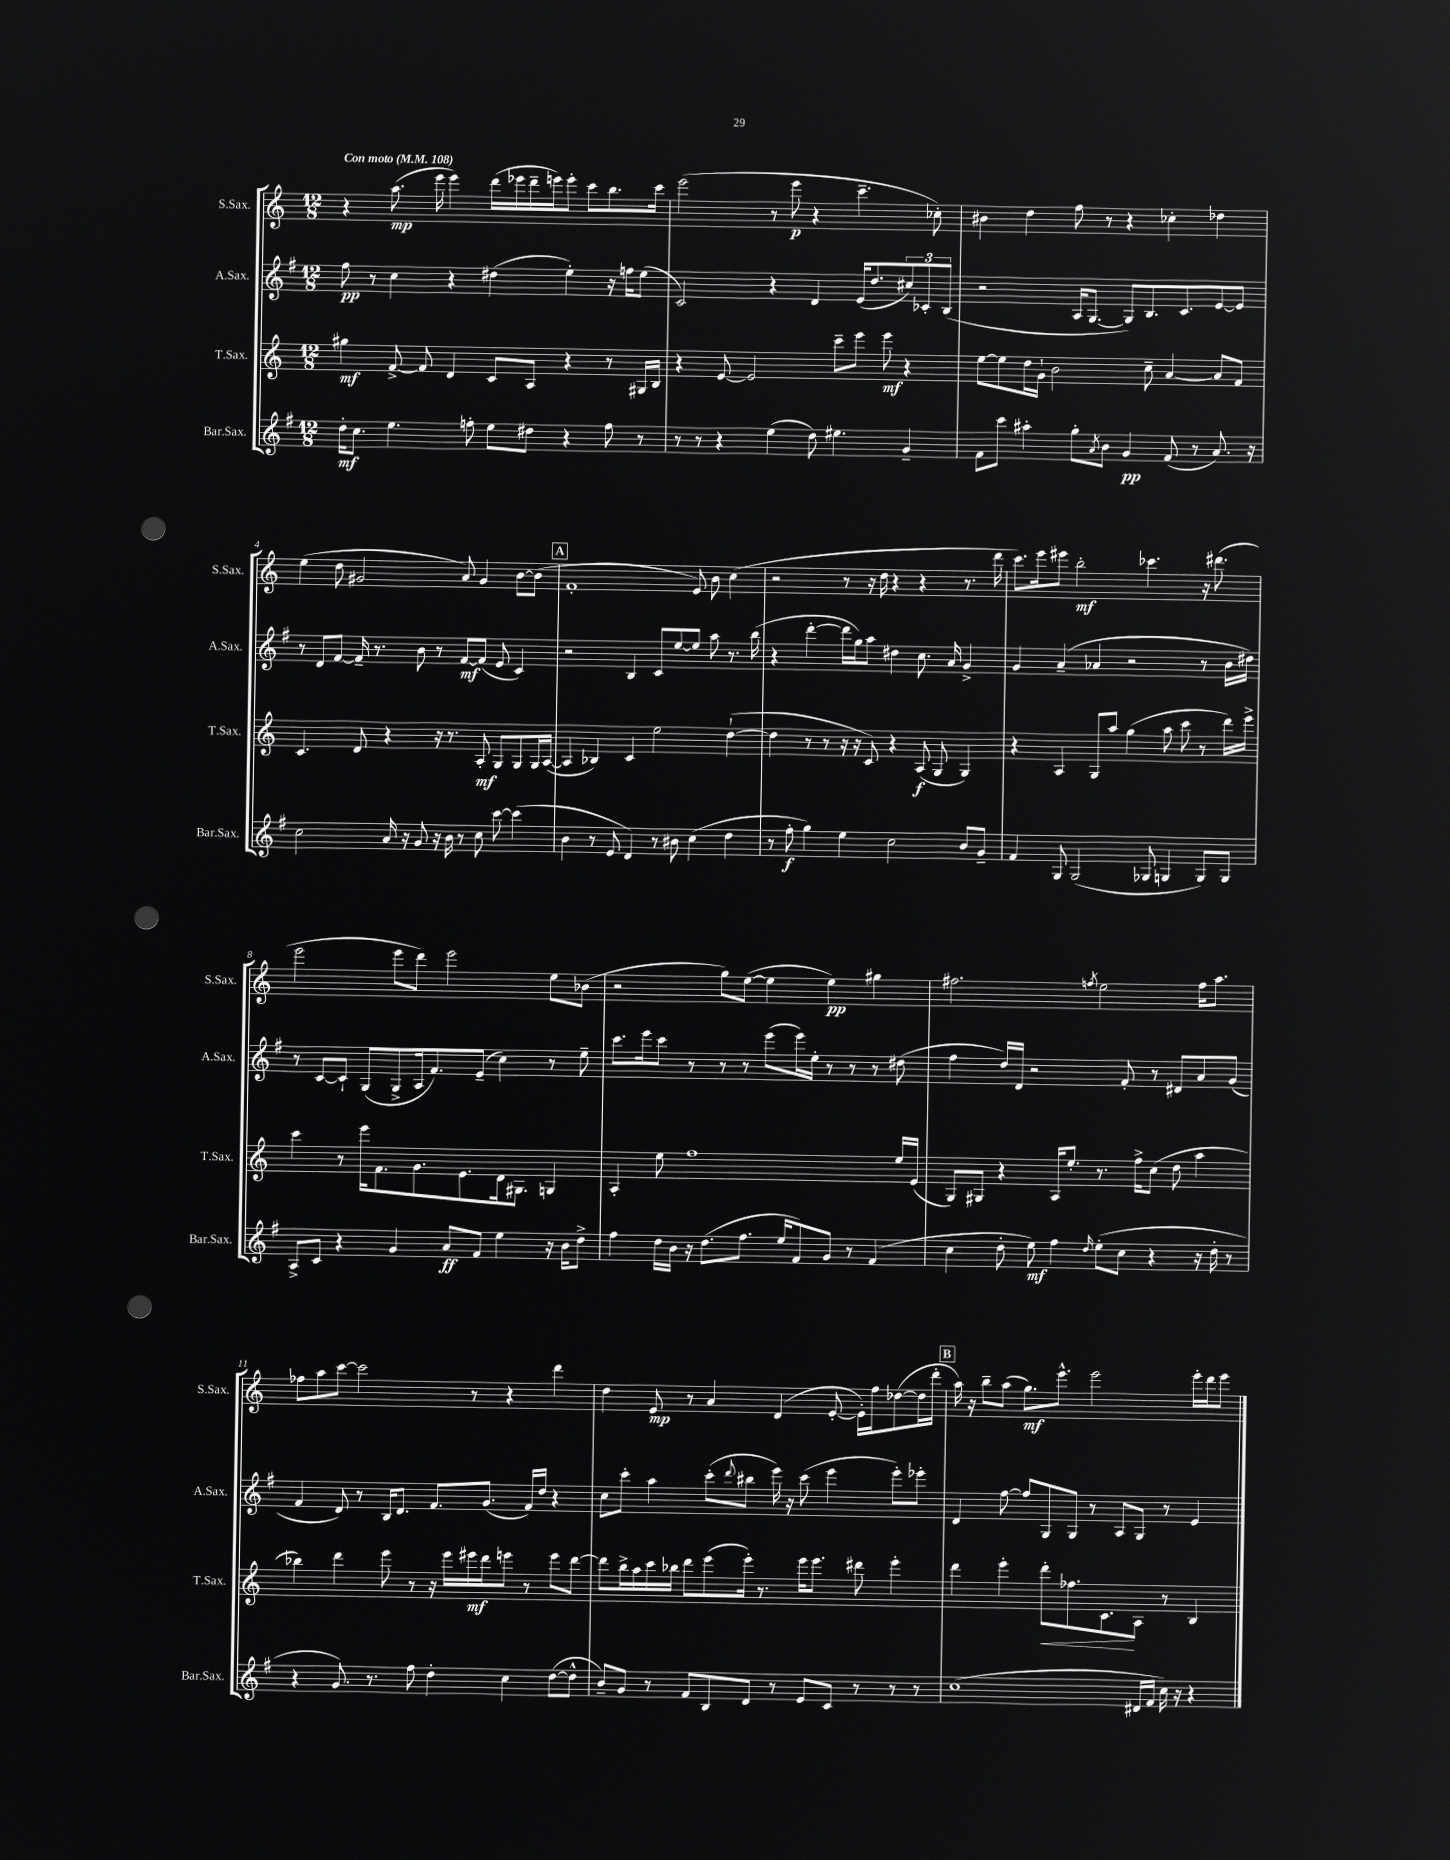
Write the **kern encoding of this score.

**kern	**dynam	**kern	**dynam	**kern	**dynam	**kern	**dynam
*part4	*part4	*part3	*part3	*part2	*part2	*part1	*part1
*staff4	*staff4	*staff3	*staff3	*staff2	*staff2	*staff1	*staff1
*I"Bar.Sax.	*	*I"T.Sax.	*	*I"A.Sax.	*	*I"S.Sax.	*
*I'Bar.Sax.	*	*I'T.Sax.	*	*I'A.Sax.	*	*I'S.Sax.	*
*clefG2	*	*clefG2	*	*clefG2	*	*clefG2	*
*k[f#]	*	*k[]	*	*k[f#]	*	*k[]	*
*M12/8	*	*M12/8	*	*M12/8	*	*M12/8	*
*MM108	*	*MM108	*	*MM108	*	*MM108	*
=1	=1	=1	=1	=1	=1	=1	=1
!	!	!	!	!	!	!LO:TX:a:B:t=Con moto	!
16dd'\KL	mf	4gg#X\	mf	8ff#\	pp	4r	.
8.cc\J	.	.	.	.	.	.	.
.	.	.	.	8r	.	.	.
4.ee\	.	[8f^/	.	4cc\	.	(8.aa\	mp
.	.	8f/]	.	.	.	.	.
.	.	.	.	.	.	16eee\	.
.	.	4d/	.	4r	.	4eee\)	.
8ffn'\	.	.	.	.	.	.	.
8ee\L	.	8c/L	.	(4dd#X\	.	(16ddd\LL	.
.	.	.	.	.	.	16eee-X\	.
8dd#X\J	.	8A/J	.	.	.	16ddd~\	.
.	.	.	.	.	.	16eeen\J)	.
4r	.	4r	.	4ee'\)	.	8eee'\J	.
.	.	.	.	.	.	8ccc\L	.
8ff\	.	8r	.	16r	.	8.bb\	.
.	.	.	.	16ffn\KL	.	.	.
8r	.	16G#X/LL	.	(8ee\J	.	.	.
.	.	16B/JJ	.	.	.	16ccc\Jk	.
=2	=2	=2	=2	=2	=2	=2	=2
8r	.	4r	.	2c/)	.	(2eee\	.
8r	.	.	.	.	.	.	.
4r	.	[8e/	.	.	.	.	.
.	.	2e/]	.	.	.	.	.
(4ee\	.	.	.	4r	.	8r	.
.	.	.	.	.	.	8eee\	p
8dd\)	.	.	.	4d/	.	4r	.
4.ee#X\	.	8ccc~\L	.	.	.	.	.
.	.	8eee\J	.	(16e/KL	.	4.ccc~\	.
.	.	.	.	8.dd/	.	.	.
.	.	8eee\	mf	.	.	.	.
4g~/	.	4r	.	12cc#X/)	.	.	.
.	.	.	.	12c-X'/	.	.	.
.	.	.	.	.	.	8cc-X'\)	.
.	.	.	.	(12B/J	.	.	.
=3	=3	=3	=3	=3	=3	=3	=3
8f#\L	.	[8ee\L	.	2r	.	4b#X\	.
8ccc\J	.	8ee\]	.	.	.	.	.
4aa#X'\	.	16dd\L	.	.	.	4dd\	.
.	.	16g`\JJ	.	.	.	.	.
.	.	2b\	.	.	.	.	.
8gg'\L	.	.	.	16A/KL	.	8ff\	.
.	.	.	.	[8.G/J	.	.	.
8qa/	.	.	.	.	.	.	.
8b\J	.	.	.	.	.	8r	.
4g/	pp	.	.	8G/L])	.	4r	.
.	.	8cc~\	.	8.B/	.	.	.
(8f#/	.	[4a/	.	.	.	4cc-X'\	.
.	.	.	.	8.c/	.	.	.
8r	.	.	.	.	.	.	.
8.a/)	.	8a/L]	.	[8e/	.	4dd-X\	.
.	.	8f/J	.	8e/J]	.	.	.
16r	.	.	.	.	.	.	.
!!LO:LB:g=z
=4	=4	=4	=4	=4	=4	=4	=4
2cc\	.	4.c/	.	8r	.	(4ee\	.
.	.	.	.	8d/L	.	.	.
.	.	.	.	[8f#/J	.	8dd\	.
.	.	8d/	.	16f#~/]	.	2g#X/	.
.	.	.	.	8.r	.	.	.
16a/	.	4r	.	.	.	.	.
16r	.	.	.	.	.	.	.
8g/	.	.	.	8b\	.	.	.
16r	.	16r	.	8r	.	.	.
16b\	.	8.r	.	.	.	.	.
8r	.	.	.	[8f#/L	mf	8a/)	.
8cc\	.	8A'/	mf	(8f#/J]	.	4g#/	.
[8ccc\	.	8G/L	.	8e/	.	.	.
(4ccc\]	.	8G/	.	4c/)	.	[8b\L	.
.	.	16G/L	.	.	.	(8b\J]	.
.	.	([16A/JJ	.	.	.	.	.
!!LO:REH:place=s1:t=A
=5	=5	=5	=5	=5	=5	=5	=5
4b\	.	4A/]	.	2r	.	1f'	.
8r	.	4B-X/)	.	.	.	.	.
8e/	.	.	.	.	.	.	.
4d/)	.	4c/	.	4B/	.	.	.
8r	.	2ee\	.	8c/L	.	.	.
8b#X\	.	.	.	[8ee/	.	.	.
(4cc\	.	.	.	8ee/J]	.	8e/)	.
.	.	.	.	8aa\	.	8b\	.
4dd\	.	([4dd`\	.	8.r	.	(4cc\	.
.	.	.	.	(16bb\	.	.	.
=6	=6	=6	=6	=6	=6	=6	=6
8r	.	4dd\]	.	4r	.	2r	.
8ff#'\	f	.	.	.	.	.	.
4gg\)	.	8r	.	[4ddd'\	.	.	.
.	.	8r	.	.	.	.	.
4ee\	.	16r	.	16ddd\LL]	.	8r	.
.	.	16r	.	16gg\J)	.	.	.
.	.	8c/)	.	8aa\J	.	16r	.
.	.	.	.	.	.	16dd\	.
2cc\	.	4r	.	4dd#X\	.	4r	.
.	.	(8A/	f	8.cc\	.	4r	.
.	.	8G/	.	.	.	.	.
.	.	.	.	16a/	.	.	.
8b/L	.	4G/)	.	4g^/	.	8.r	.
8g~/J	.	.	.	.	.	.	.
.	.	.	.	.	.	16ddd\	.
=7	=7	=7	=7	=7	=7	=7	=7
4f#/	.	4r	.	4g/	.	8.ccc\L)	.
.	.	.	.	.	.	16eee\k	.
8G/	.	4A/	.	(4a~/	.	8eee#X\J	.
(2G/	.	.	.	.	.	2bb'\	mf
.	.	8G/L	.	4a-X/	.	.	.
.	.	8aa/J	.	.	.	.	.
.	.	(4gg\	.	2r	.	.	.
8G-X/	.	.	.	.	.	4.ccc-X\	.
4Gn/	.	8aa\	.	.	.	.	.
.	.	8ccc\	.	.	.	.	.
8G/L)	.	8r	.	8r	.	16r	.
.	.	.	.	.	.	(8.ddd#X\	.
8G/J	.	16ddd\LL)	.	16b\LL	.	.	.
.	.	16eee^\JJ	.	16dd#X\JJ)	.	.	.
!!LO:LB:g=z
=8	=8	=8	=8	=8	=8	=8	=8
8A^/L	.	4ccc\	.	8r	.	2eee\	.
8c/J	.	.	.	[8c/L	.	.	.
4r	.	8r	.	8c`/J]	.	.	.
.	.	16eee\KL	.	(8G/L	.	.	.
.	.	8.f\	.	.	.	.	.
4g/	.	.	.	8G^/	.	8eee\L	.
.	.	8.g\	.	16A/k	.	8ddd\J)	.
.	.	.	.	8.f#/)	.	.	.
8a/L	ff	.	.	.	.	2eee\	.
.	.	8.e\	.	.	.	.	.
8f#/J	.	.	.	(8e~/J	.	.	.
4ee\	.	16d\k	.	4cc\)	.	.	.
.	.	8.G#X\J	.	.	.	.	.
16r	.	4Gn/	.	8r	.	8ee\L	.
16b\KL	.	.	.	.	.	.	.
8dd^\J	.	.	.	8ee~\	.	(8b-X\J	.
=9	=9	=9	=9	=9	=9	=9	=9
4ff#\	.	4A'/	.	8.ccc\L	.	2r	.
.	.	.	.	16eee\k	.	.	.
16dd\LL	.	8ee\	.	8ccc\J	.	.	.
16b\JJ	.	.	.	.	.	.	.
16r	.	1ff	.	8r	.	.	.
(8.dd\L	.	.	.	.	.	.	.
.	.	.	.	8r	.	8gg\L)	.
8.ff#\J	.	.	.	8r	.	([8ee\J	.
.	.	.	.	(8eee\L	.	4ee\]	.
16ee/KL	.	.	.	.	.	.	.
8f#/)	.	.	.	16eee\L)	.	.	.
.	.	.	.	16ee'\JJ	.	.	.
8g/J	.	.	.	8r	.	4ee\)	pp
8r	.	.	.	8r	.	.	.
(4f#/	.	.	.	8r	.	4gg#X\	.
.	.	16ee/LL	.	(8dd#X\	.	.	.
.	.	(16e/JJ	.	.	.	.	.
=10	=10	=10	=10	=10	=10	=10	=10
4cc\	.	8G/L)	.	4ff#\	.	2.ff#X\	.
.	.	8G#X/J	.	.	.	.	.
8dd'\	.	4r	.	16dd/LL)	.	.	.
.	.	.	.	16d/JJ	.	.	.
8ee\)	mf	.	.	2r	.	.	.
4ff#\	.	16A/KL	.	.	.	.	.
.	.	8.ee'/J	.	.	.	.	.
16qqdd/	.	.	.	.	.	8qffn/	.
(8ee'\L	.	8.r	.	.	.	2ee\	.
8cc\J	.	.	.	8f#'/	.	.	.
.	.	16ff^\KL	.	.	.	.	.
4r	.	(8cc\J	.	8r	.	.	.
.	.	8dd\	.	8d#X/L	.	.	.
16r	.	4aa\	.	8a/	.	16ff\KL	.
16dd'\	.	.	.	.	.	8.aa\J	.
8r	.	.	.	(8g/J	.	.	.
!!LO:LB:g=z
=11	=11	=11	=11	=11	=11	=11	=11
4r	.	4bb-X\)	.	4f#/	.	8ff-X\L	.
.	.	.	.	.	.	8aa\	.
8.g/)	.	4ddd\	.	8d/)	.	[8ccc\J	.
.	.	.	.	8r	.	2ccc\]	.
8.r	.	.	.	.	.	.	.
.	.	8eee\	.	16B/KL	.	.	.
.	.	.	.	8.d/J	.	.	.
8ff#\	.	8r	.	.	.	.	.
4dd'\	.	16r	.	8.f#/L	.	.	.
.	.	16eee\LL	.	.	.	.	.
.	.	16eee#X\	mf	.	.	8r	.
.	.	16ddd\J	.	(8.g/J	.	.	.
4cc\	.	8eeen\J	.	.	.	4r	.
.	.	8r	.	16f#/LL)	.	.	.
.	.	.	.	16dd/JJ	.	.	.
([8dd\L	.	8eee\L	.	4r	.	4ddd\	.
8dd^^\J]	.	[8ddd\J	.	.	.	.	.
=12	=12	=12	=12	=12	=12	=12	=12
8b~/L)	.	8ddd\L]	.	8cc\L	.	4dd\	.
8g/J	.	16bb^\L	.	8ccc'\J	.	.	.
.	.	16aa\	.	.	.	.	.
8r	.	16ccc\	.	4aa\	.	8e/	mp
.	.	16bb-X\JJ	.	.	.	.	.
8f#/L	.	8ddd\L	.	.	.	8r	.
8B/	.	(8eee\	.	(8ccc'\L	.	4a/	.
.	.	.	.	8qqddd/	.	.	.
8d/J	.	16eee'\Jk)	.	8bb#X\J	.	.	.
.	.	8.r	.	.	.	.	.
8r	.	.	.	16eee\)	.	(4d/	.
.	.	.	.	16r	.	.	.
8e/L	.	16eee\KL	.	(8ccc\	.	.	.
.	.	8.eee\J	.	.	.	.	.
8c/J	.	.	.	4eee\	.	[8e'/	.
8r	.	8ddd#X\	.	.	.	16e'\LL])	.
.	.	.	.	.	.	16ff\J	.
8r	.	4eee'\	.	8eee'\L)	.	([8dd-X\	.
8r	.	.	.	8eee-X'\J	.	16dd-\L]	.
.	.	.	.	.	.	16ddd'\JJ	.
!!LO:REH:place=s1:t=B
=13	=13	=13	=13	=13	=13	=13	=13
(1cc	.	4ddd\	.	4d/	.	16aa\)	.
.	.	.	.	.	.	16r	.
.	.	.	.	.	.	8bb~\L	.
.	.	4eee'\	.	[8ff#\	.	(8aa\J	.
.	.	.	.	8ff#/L]	.	8.gg\L)	mf
!	!	!	!LO:HP:b	!	!	!	!
.	.	8ddd'\L	<	8G/	.	.	.
.	.	.	.	.	.	8.eee^^\J	.
.	.	8.ff-X\	.	8G/J	.	.	.
.	.	.	.	8r	.	2eee\	.
.	.	8.c\	.	.	.	.	.
.	.	.	.	8A/L	.	.	.
16d#X/LL	.	8A\J	[	8G/J	.	.	.
16f#/JJ	.	.	.	.	.	.	.
16cc\)	.	8r	.	8r	.	.	.
16r	.	.	.	.	.	.	.
4r	.	4B/	.	4e/	.	16eee'\LL	.
.	.	.	.	.	.	16ddd\J	.
.	.	.	.	.	.	8eee\J	.
==	==	==	==	==	==	==	==
*-	*-	*-	*-	*-	*-	*-	*-
